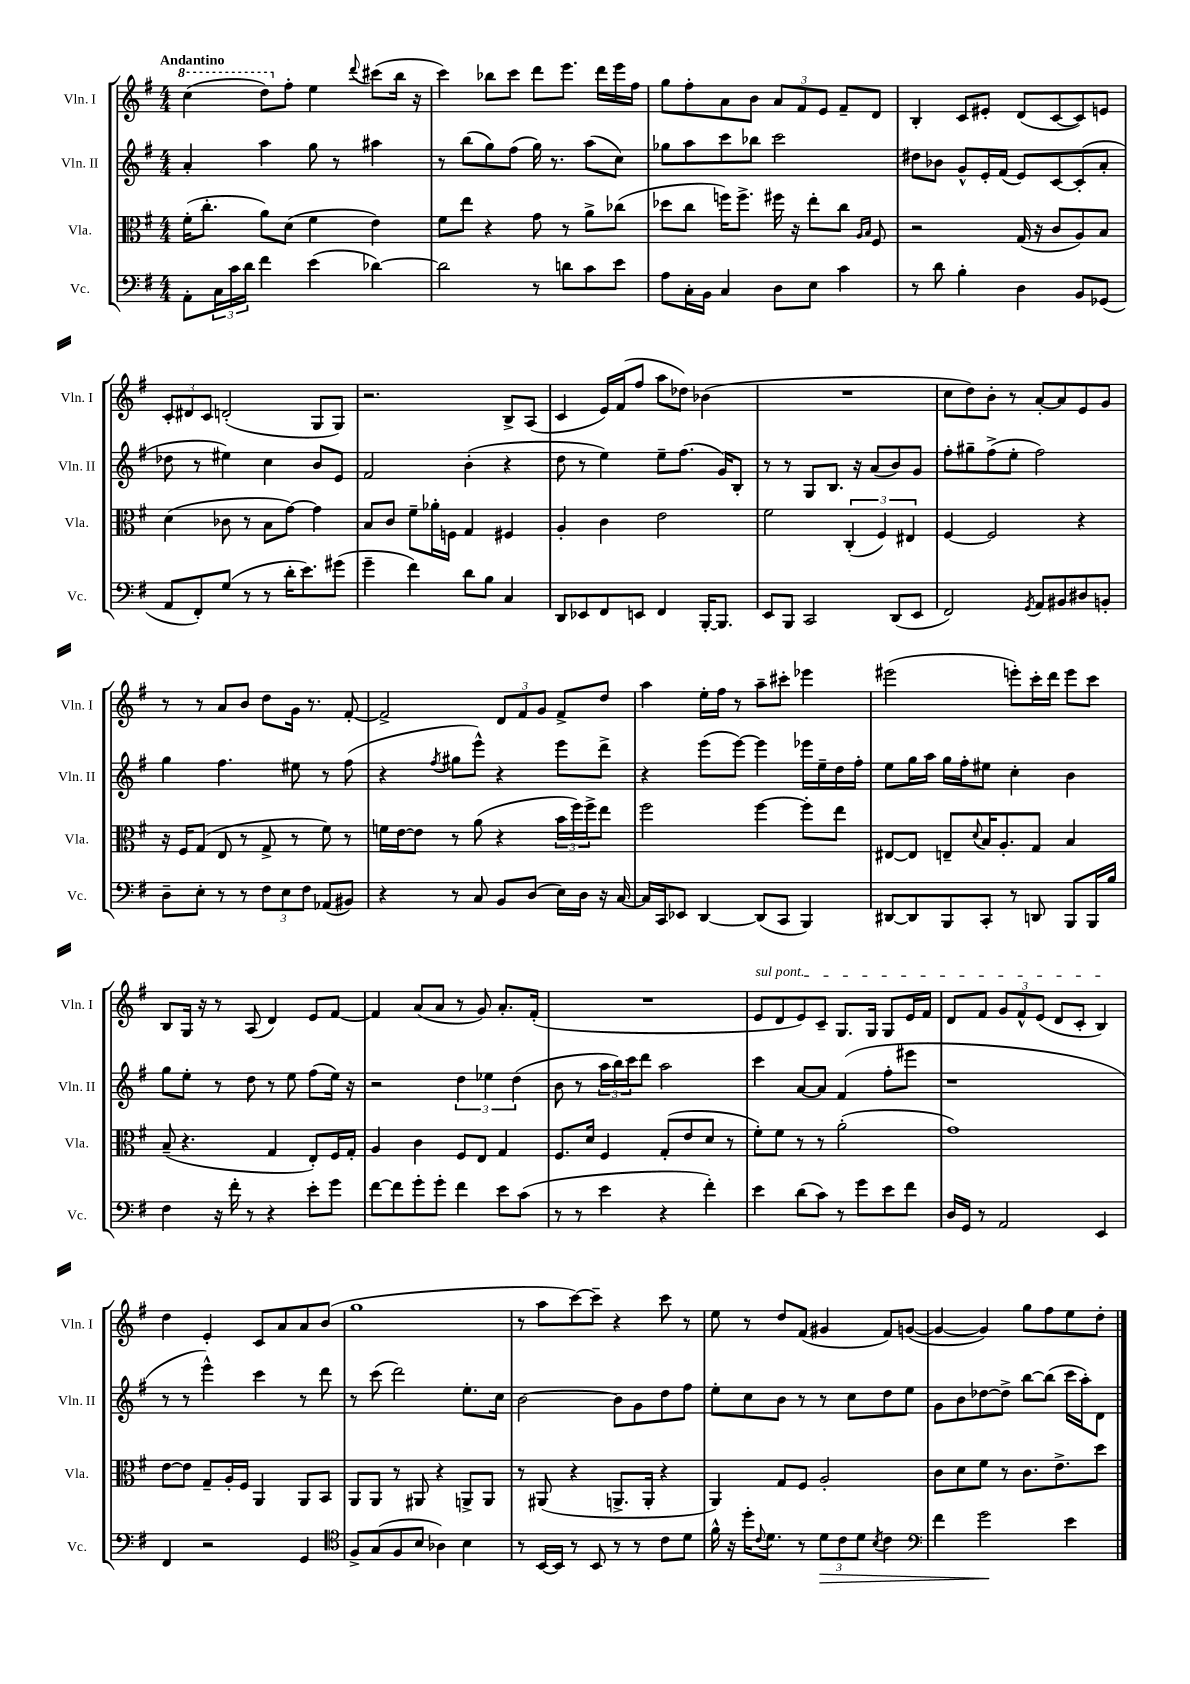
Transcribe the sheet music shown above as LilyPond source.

<<
\new StaffGroup <<
\new Staff = "s0" \with { instrumentName = "Vln. I" shortInstrumentName = "Vln. I" } {
    \clef treble \key g \major \numericTimeSignature \time 4/4 \tempo "Andantino"
    \ottava #1 c'''4( d'''8) \ottava #0 fis''8-. e''4 \appoggiatura { d'''8 } cis'''8( b''16 r16 |
    c'''4) bes''8 c'''8 d'''8 e'''8. d'''16 e'''16 fis''16 |
    g''8 fis''8-. a'8 b'8 \tuplet 3/2 { a'8 fis'8 e'8 } fis'8-- d'8 |
    b4-. c'8 eis'8-. d'8( c'8~ c'8) e'8 |
    \tuplet 3/2 { c'8-. dis'8 c'8 } d'2-.( g8 g8) |
    r2. b8-> a8( |
    c'4 e'16) fis'16( fis''8 a''8 des''8) bes'4( |
    R1 |
    c''8 d''8) b'8-. r8 a'8~-. a'8 e'8 g'8 |
    r8 r8 a'8 b'8 d''8 g'16 r8. fis'8~-. |
    fis'2-> \tuplet 3/2 { d'8 fis'8 g'8 } fis'8-> d''8 |
    a''4 e''16-. fis''16 r8 a''8-- cis'''8-. ees'''4 |
    eis'''2( e'''8-.) c'''16-. d'''16 e'''8 c'''8 |
    b8 g16 r16 r8 a8( d'4) e'8 fis'8~ |
    fis'4 a'8( a'8 r8 g'8) a'8.-. fis'16-.( |
    R1 |
    \once \override TextSpanner.bound-details.left.text = \markup { \italic "sul pont." } e'8\startTextSpan d'8 e'8) c'8-- g8. g16 g8 e'16 fis'16 |
    d'8 fis'8 \tuplet 3/2 { g'8 fis'8-^ e'8( } d'8 c'8-. b4\stopTextSpan) |
    d''4 e'4-. c'8 a'8 a'8 b'8( |
    g''1 |
    r8 a''8 c'''8~) c'''8-- r4 c'''8 r8 |
    e''8 r8 d''8 fis'8( gis'4 fis'8) g'8~( |
    g'4~ g'4) g''8 fis''8 e''8 d''8-. \bar "|." |
}
\new Staff = "s1" \with { instrumentName = "Vln. II" shortInstrumentName = "Vln. II" } {
    \clef treble \key g \major \numericTimeSignature \time 4/4
    a'4-. a''4 g''8 r8 ais''4 |
    r8 b''8( g''8) fis''8( g''16) r8. a''8( c''8) |
    ges''8 a''8 c'''8 bes''8 c'''2 |
    dis''8 bes'8 g'8-^ e'16-. fis'16( e'8) c'8~ c'8-.( a'8-. |
    des''8 r8 eis''4) c''4 b'8 e'8 |
    fis'2 b'4-.( r4 |
    d''8 r8 e''4) e''8-- fis''8.( g'16) b8-. |
    r8 r8 g8 b8. r16 a'8( b'8) g'8 |
    fis''8-. gis''8-- fis''8->( e''8-. fis''2) |
    g''4 fis''4. eis''8 r8 fis''8( |
    r4 \acciaccatura { fis''8 } gis''8 e'''8-^) r4 e'''8 d'''8-> |
    r4 e'''8( e'''8~) e'''4 ees'''16 e''16-- d''16 fis''16-. |
    e''8 g''16 a''16 g''16 fis''16-. eis''8 c''4-. b'4 |
    g''8 e''8-. r8 d''8 r8 e''8 fis''8( e''16) r16 |
    r2 \tuplet 3/2 { d''4 ees''4 d''4( } |
    b'8 r8 \tuplet 3/2 { a''16 b''16) c'''16 } d'''8 a''2 |
    c'''4 a'8~ a'8 fis'4( fis''8-. eis'''8 |
    r1 |
    r8 r8 e'''4-^) c'''4 r8 d'''8 |
    r8 c'''8( d'''2) e''8.-. c''16 |
    b'2~ b'8 g'8 d''8 fis''8 |
    e''8-. c''8 b'8 r8 r8 c''8 d''8 e''8 |
    g'8 b'8 des''8~ des''8-> b''8~ b''8( c'''16 a''16-.) d'8 \bar "|." |
}
\new Staff = "s2" \with { instrumentName = "Vla." shortInstrumentName = "Vla." } {
    \clef alto \key g \major \numericTimeSignature \time 4/4
    fis'16-.( c''8.-. a'8) d'8( fis'4 e'4) |
    fis'8 e''8 r4 g'8 r8 a'8-> ces''8( |
    des''8 c''8 f''16) f''8.-> fis''16 r16 e''8-. c''8 \grace { a16 b16 } fis8 |
    r2 g16( r16 c'8 a8) b8 |
    d'4( ces'8 r8 b8 g'8~) g'4 |
    b8 c'8 fis'8-- aes'16-. f16 g4 fis4 |
    a4-. c'4 e'2 |
    fis'2 \tuplet 3/2 { c4-.( fis4) eis4 } |
    fis4~ fis2 r4 |
    r16 fis16 g8( e8 r8 g8-> r8 fis'8) r8 |
    f'16 e'16~ e'8 r8 a'8( r4 \tuplet 3/2 { b'16 fis''16) fis''16-> } e''8 |
    fis''2 fis''4~ fis''8-. e''8 |
    eis8~ eis8 e8-- \appoggiatura { d'8 } b16 a8.-. g8 b4 |
    b8--( r4. g4 e8-.) fis16 g16-. |
    a4 c'4 fis8 e8 g4 |
    fis8. d'16 fis4 g8-.( e'8 d'8 r8 |
    fis'8-.) fis'8 r8 r8 a'2-.( |
    g'1) |
    e'8~ e'8 g8-- a16-. fis16 a,4 a,8 b,8 |
    a,8 a,8 r8 ais,8 r4 a,8-> a,8 |
    r8 ais,8( r4 a,8.-> a,16-. r4 |
    a,4) g8 fis8 a2-. |
    c'8 d'8 fis'8 r8 c'8. e'8.-> d''8 \bar "|." |
}
\new Staff = "s3" \with { instrumentName = "Vc." shortInstrumentName = "Vc." } {
    \clef bass \key g \major \numericTimeSignature \time 4/4
    a,8-. \tuplet 3/2 { c16 c'16 d'16 } fis'4 e'4( des'4~) |
    des'2 r8 d'8 c'8 e'8 |
    a8 c16-. b,16 c4 d8 e8 c'4 |
    r8 d'8 b4-. d4 b,8 ges,8( |
    a,8 fis,8-.) g8( r8 r8 d'16-. e'8.) gis'8( |
    g'4-- fis'4) d'8 b8 c4 |
    d,8 ees,8 fis,8 e,8 fis,4 b,,16~-. b,,8. |
    e,8 b,,8 c,2 d,8( e,8 |
    fis,2) \acciaccatura { g,8 } a,8 bis,8 dis8 b,8-. |
    d8-- e8-. r8 r8 \tuplet 3/2 { fis8 e8 fis8 } aes,8( bis,8) |
    r4 r8 c8 b,8 d8( e16) d16 r16 c16~ |
    c16 c,16 ees,8 d,4~ d,8( c,8 b,,4) |
    dis,8~ dis,8 b,,8 c,8-. r8 d,8 b,,8 b,,16 b16 |
    fis4 r16 fis'16-. r8 r4 e'8-. g'8 |
    fis'8~ fis'8 g'8-. g'8-. fis'4 e'8 c'8( |
    r8 r8 e'4 r4 fis'4-.) |
    e'4 d'8( c'8) r8 g'8 e'8 fis'8 |
    d16 g,16 r8 a,2 e,4 |
    fis,4 r2 g,4 |
    \clef tenor fis8-> g8( fis8 b8 aes4) b4 |
    r8 b,16~ b,16 r8 b,8 r8 r8 c'8 d'8 |
    fis'16-^ r16 d''16-. \appoggiatura { c'8 } d'8. r8 \tuplet 3/2 { d'8\> c'8 d'8 } \acciaccatura { b8 } c'4 |
    \clef bass fis'4 g'2\! e'4 \bar "|." |
}
>>
>>
\layout { \context { \Score \remove "Bar_number_engraver" } }
